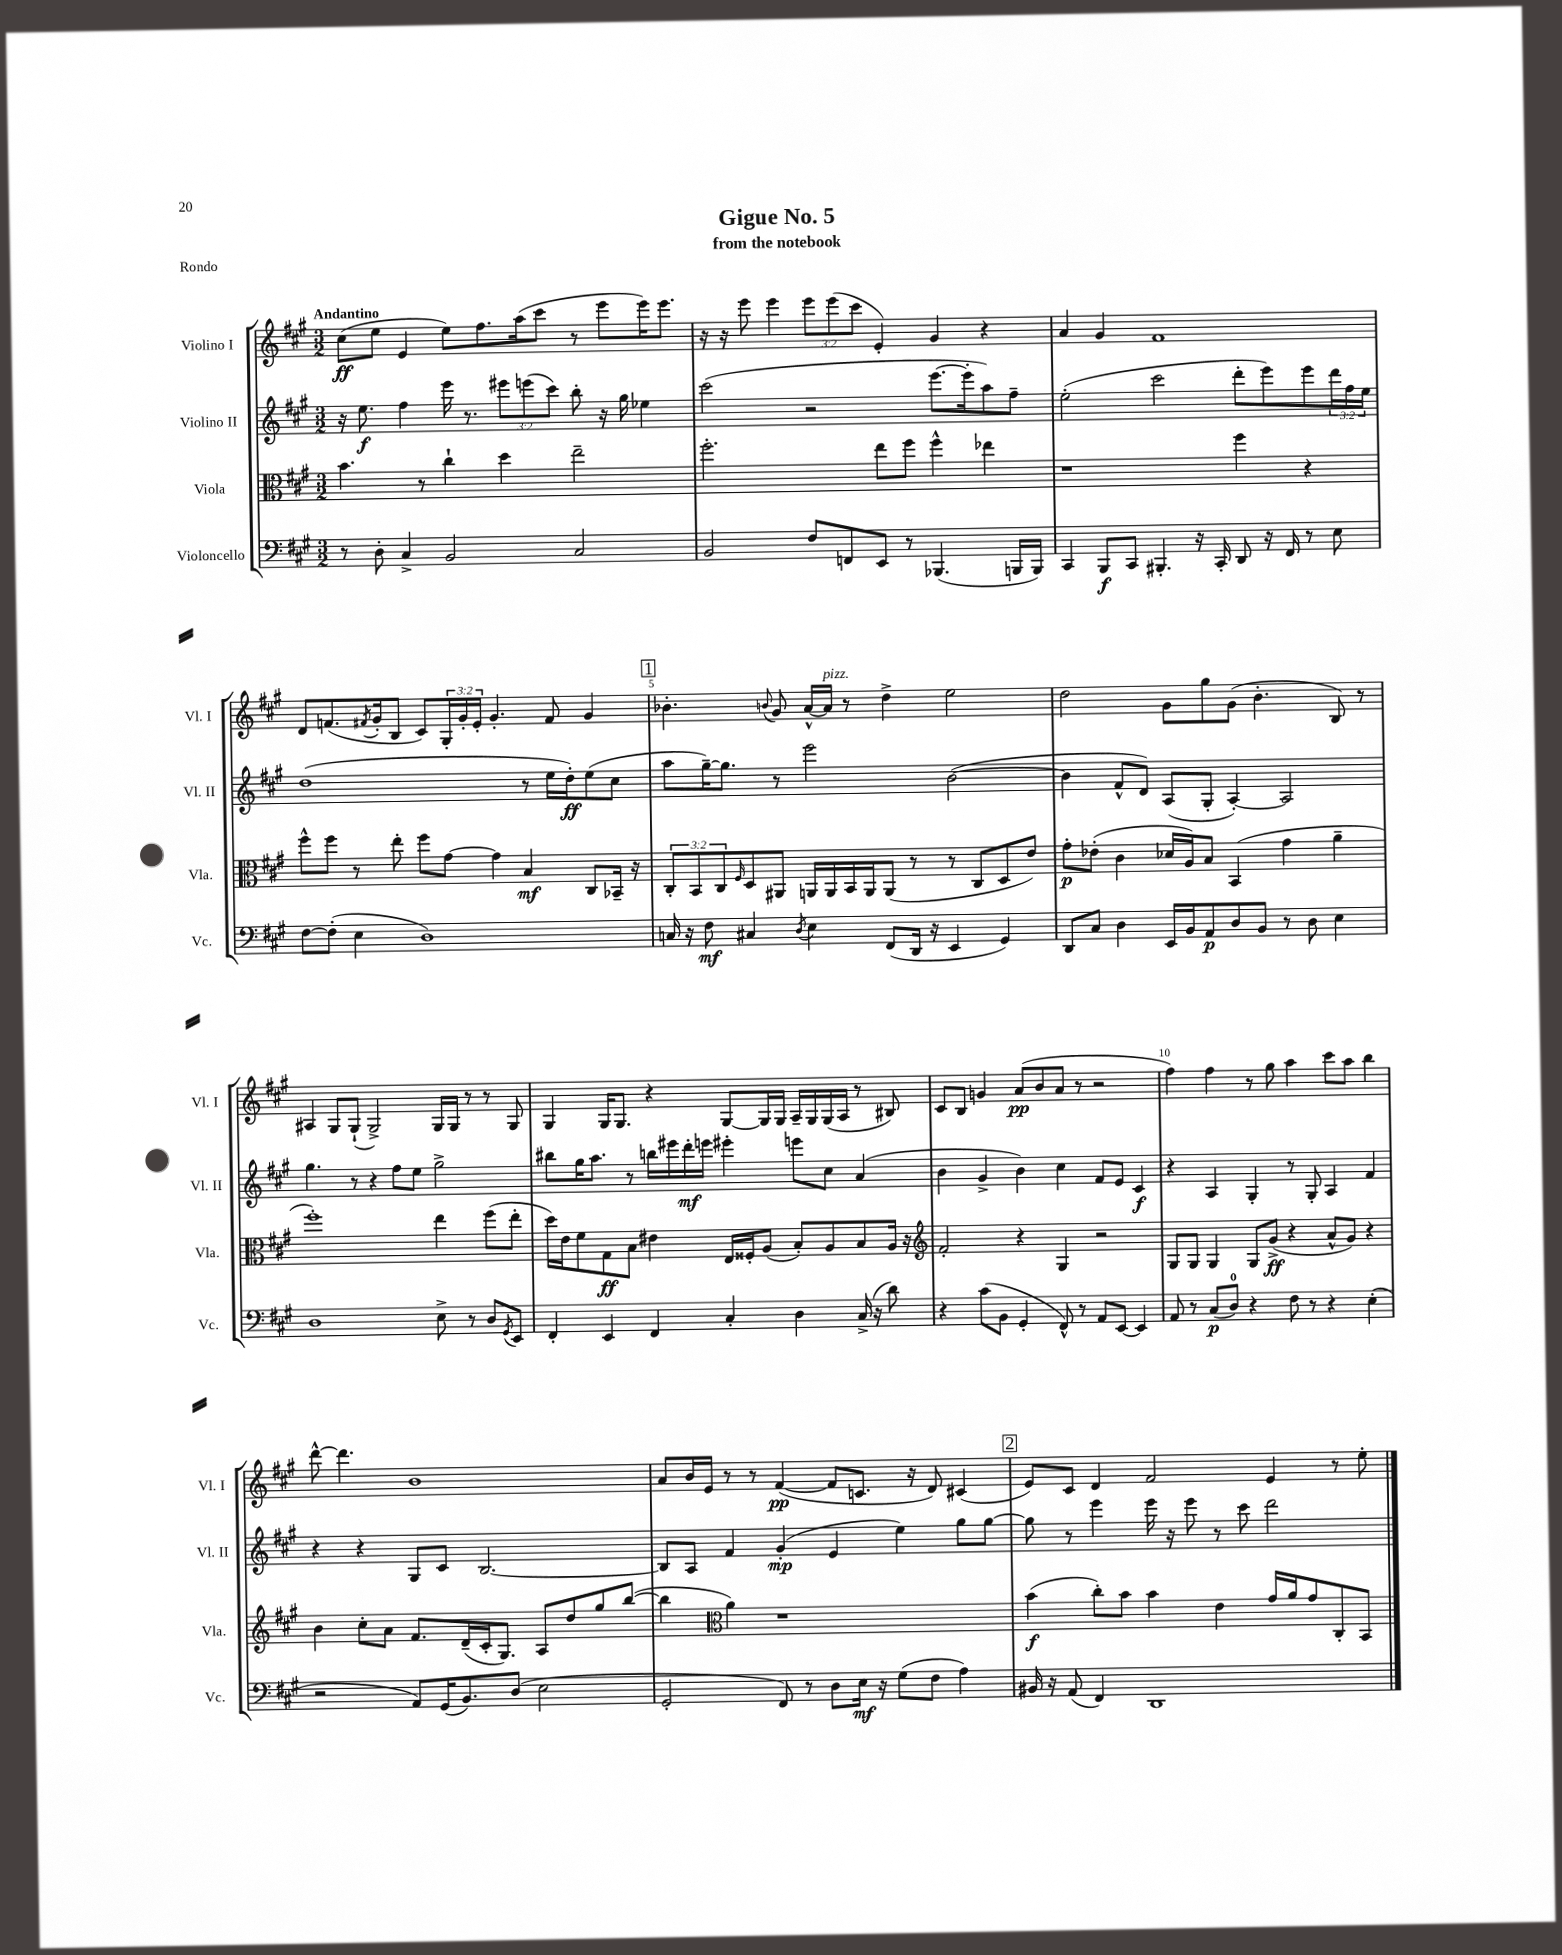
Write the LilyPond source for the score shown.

\header { title = "Gigue No. 5" subtitle = "from the notebook" piece = "Rondo" }
<<
\new StaffGroup <<
\new Staff = "s0" \with { instrumentName = "Violino I" shortInstrumentName = "Vl. I" } {
    \clef treble \key a \major \numericTimeSignature \time 3/2 \override Staff.TupletNumber.text = #tuplet-number::calc-fraction-text \tempo "Andantino"
    cis''8\ff( e''8 e'4 e''8) fis''8. a''16( cis'''8 r8 e'''8 e'''16) e'''8. |
    r16 r16 e'''8 e'''4 \tuplet 3/2 { e'''8 e'''8( cis'''8 } e'4-.) gis'4 r4 |
    a'4 gis'4 fis'1 |
    d'8 f'8.( \acciaccatura { fis'8 } gis'16-. b8 cis'8) \tuplet 3/2 { gis16-. gis'16-. e'16-. } gis'4.-. fis'8 gis'4 |
    \mark \markup { \box "1" } bes'4.-. \appoggiatura { b'8 } gis'8 a'16~-^ a'16^\markup { \italic "pizz." } r8 d''4-> e''2 |
    d''2 gis'8 gis''8 gis'8( b'4.-. b8) r8 |
    ais4 gis8 gis8-!( gis2->) gis16 gis16 r8 r8 gis8 |
    gis4 gis16 gis8. r4 gis8~ gis16 gis16 a16-- gis16 gis16( a16 r8 bis8) |
    cis'8 b8 g'4 a'8\pp( b'8 a'8 r8 r2 |
    fis''4) fis''4 r8 gis''8 a''4 cis'''8 a''8 b''4 |
    d'''8~-^ d'''4. b'1 |
    a'8 b'16 e'16 r8 r8 fis'4~\pp( fis'8 c'8. r16 d'8) cis'4( |
    \mark \markup { \box "2" } e'8) cis'8 d'4 fis'2 e'4 r8 e''8-. \bar "|." |
}
\new Staff = "s1" \with { instrumentName = "Violino II" shortInstrumentName = "Vl. II" } {
    \clef treble \key a \major \numericTimeSignature \time 3/2 \override Staff.TupletNumber.text = #tuplet-number::calc-fraction-text
    r16 e''8.\f fis''4 e'''16 r8. \tuplet 3/2 { eis'''8 e'''8( cis'''8) } b''8-. r16 gis''16 ees''4 |
    cis'''2( r2 e'''8.~ e'''16-. a''8) fis''8-- |
    e''2-.( cis'''2 d'''8-. e'''8) e'''8 \tuplet 3/2 { d'''16 fis''16 e''16 } |
    d''1( r8 e''16 d''16-.\ff) e''8( cis''8 |
    \mark \markup { \box "1" } a''8 gis''16~--) gis''8. r8 e'''2 b'2~( |
    b'4 fis'8-^ d'8) a8( gis8-. a4~-.) a2 |
    gis''4. r8 r4 fis''8 e''8 gis''2-> |
    bis''8 gis''16 a''8. r8 b''16 eis'''16 d'''16-.\mf e'''16 eis'''4-. e'''8 cis''8 a'4( |
    b'4 gis'4-> b'4) cis''4 fis'8 e'8 cis'4\f |
    r4 a4 gis4-. r8 gis8-. a4 fis'4 |
    r4 r4 gis8 cis'8 b2.~ |
    b8 a8 fis'4 gis'4-.\mp( e'4 e''4) gis''8 gis''8~ |
    \mark \markup { \box "2" } gis''8 r8 e'''4 e'''16 r16 e'''8 r8 cis'''8 d'''2 \bar "|." |
}
\new Staff = "s2" \with { instrumentName = "Viola" shortInstrumentName = "Vla." } {
    \clef alto \key a \major \numericTimeSignature \time 3/2 \override Staff.TupletNumber.text = #tuplet-number::calc-fraction-text
    b'4. r8 cis''4-! d''4 e''2-- |
    fis''2.-. e''8 fis''8 fis''4-^ ees''4 |
    r1 fis''4 r4 |
    fis''8-^ fis''8 r8 e''8-. fis''8 gis'8~ gis'4 b4\mf cis8 bes,16-- r16 |
    \mark \markup { \box "1" } \tuplet 3/2 { cis8-. b,8 cis8 } \grace { fis16 } d8 ais,8 a,16 a,16 b,16 a,16 a,8( r8 r8 cis8 d8 e'8) |
    gis'8-.\p ees'8-.( cis'4 des'16 a16) b8 b,4( gis'4 a'4-- |
    fis''1-.) e''4 fis''8( e''8-. |
    d''16) e'16 fis'8 gis8\ff b8 eis'4 e16 fisis16-. a8( b8-.) a8 b8 a16 r16 |
    \clef treble fis'2-. r4 gis4 r2 |
    gis8 gis8 gis4 gis8 gis'8->\ff( r4 a'8-^ gis'8) r4 |
    b'4 cis''8-. a'8 fis'8. d'16--( cis'16-. gis8.) a8 d''8 gis''8 b''8~( |
    b''4 \clef alto a'4) r1 |
    \mark \markup { \box "2" } b'4\f( cis''8-.) b'8 b'4 e'4 gis'16 a'16 gis'8 cis8-. b,8 \bar "|." |
}
\new Staff = "s3" \with { instrumentName = "Violoncello" shortInstrumentName = "Vc." } {
    \clef bass \key a \major \numericTimeSignature \time 3/2
    r8 d8-. cis4-> b,2 cis2 |
    b,2 fis8 f,8 e,8 r8 bes,,4.( b,,16 b,,16) |
    cis,4 b,,8\f cis,8 bis,,4.-. r16 cis,16-. d,8 r16 fis,16 r8 e8 |
    fis8~ fis8-.( e4 d1) |
    \mark \markup { \box "1" } c16 r16 fis8\mf cis4 \acciaccatura { d8 } e4 fis,8( d,16 r16 e,4 gis,4) |
    d,8 cis8 d4 e,16 b,16 a,8\p d8 b,8 r8 d8 e4 |
    d1 e8-> r8 d8 \acciaccatura { gis,8 } e,8 |
    fis,4-. e,4 fis,4 cis4-. d4 cis16->( r16 d'8) |
    r4 cis'8( b,8 gis,4-. fis,8-^) r8 a,8 e,8~ e,4 |
    a,8 r8 cis8\p( d8-0) r4 fis8 r8 r4 e4-.( |
    r2 a,8) gis,16( b,8.) d8( e2 |
    gis,2-. fis,8) r8 d8 e16\mf r16 gis8( fis8 a4) |
    \mark \markup { \box "2" } bis,16 r16 a,8( fis,4) d,1 \bar "|." |
}
>>
>>
\layout { \context { \Score \override BarNumber.break-visibility = ##(#f #t #t) barNumberVisibility = #(every-nth-bar-number-visible 5) } }
